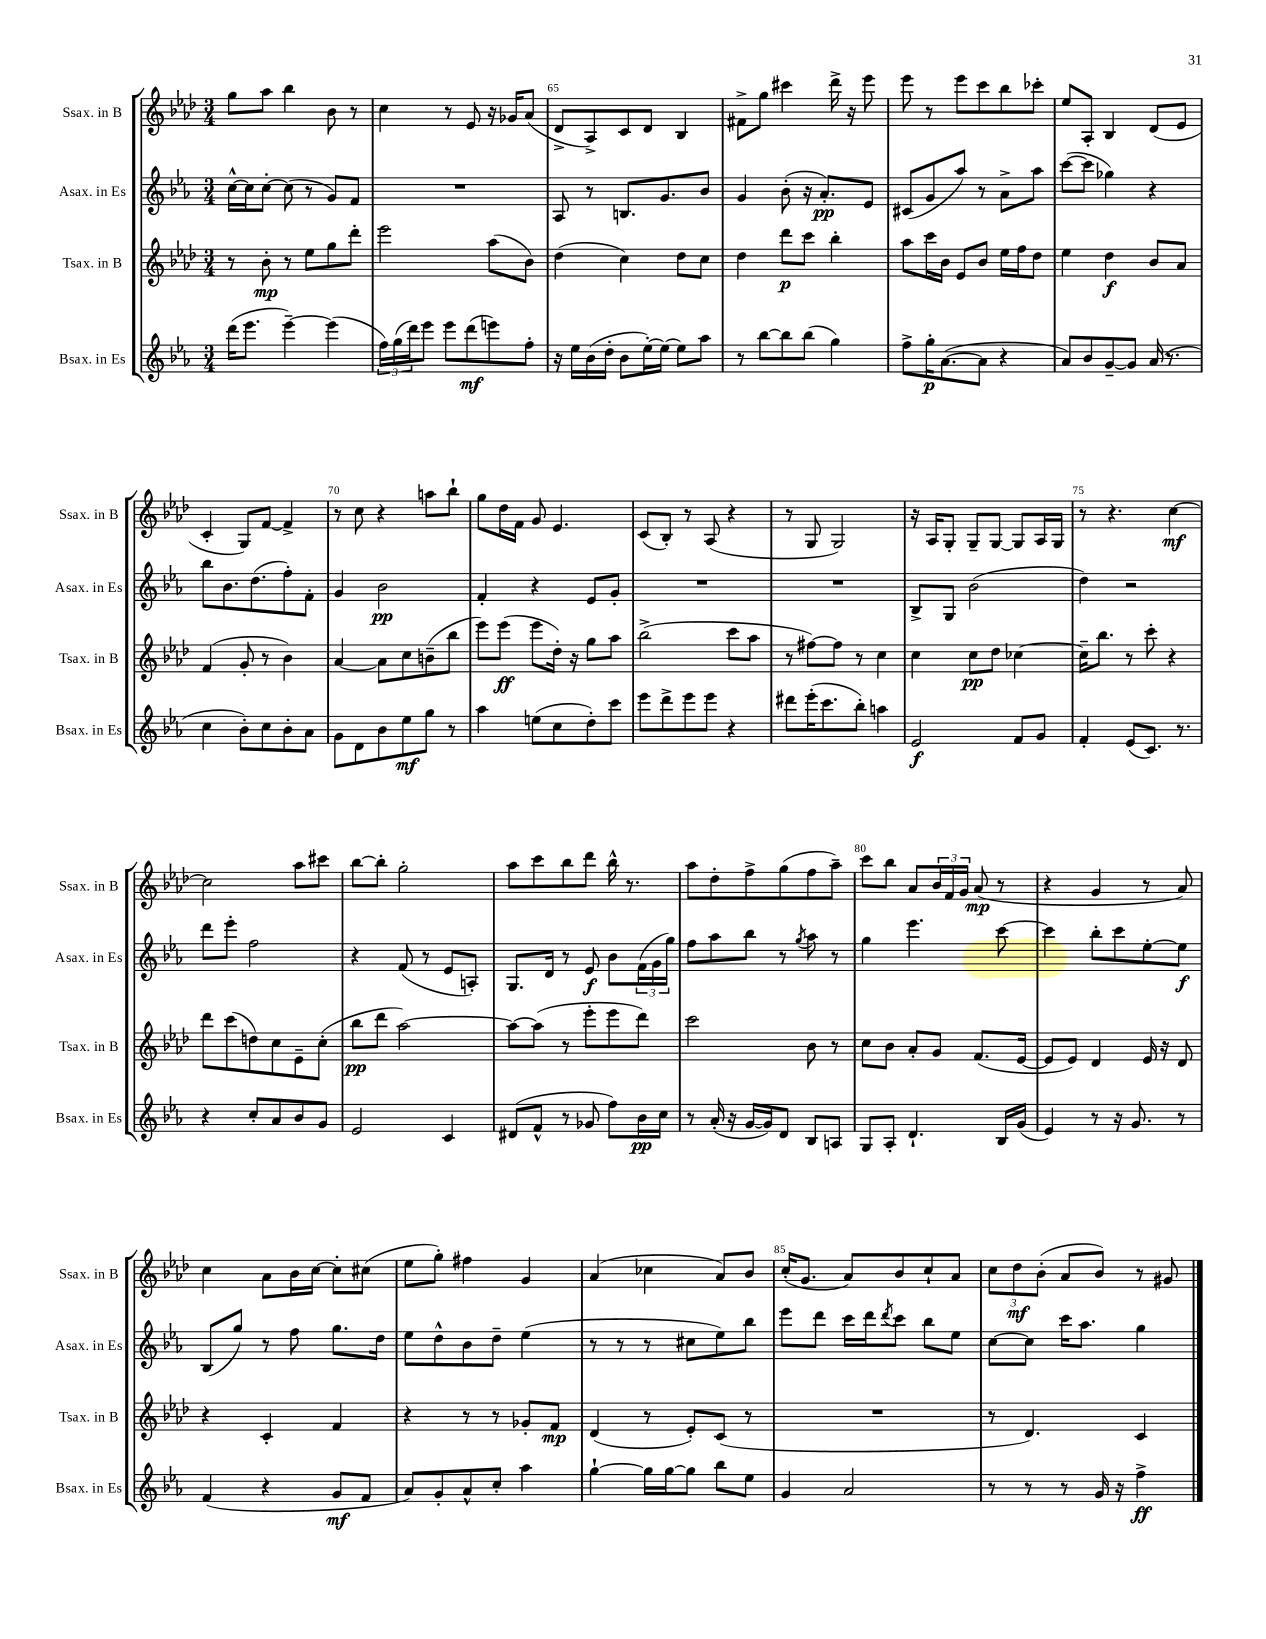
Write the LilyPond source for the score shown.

<<
\new StaffGroup <<
\new Staff = "s0" \with { instrumentName = "Ssax. in B" shortInstrumentName = "Ssax. in B" } {
    \clef treble \key aes \major \numericTimeSignature \time 3/4
    g''8 aes''8 bes''4 bes'8 r8 |
    c''4 r8 ees'8 r16 ges'16 aes'8( |
    des'8-> aes8->) c'8 des'8 bes4 |
    fis'8-> g''8 cis'''4 des'''16-> r16 ees'''8 |
    ees'''8 r8 ees'''8 c'''8 bes''8 ces'''8-. |
    ees''8 aes8-. bes4 des'8( ees'8 |
    c'4-. g8) f'8~ f'4-> |
    r8 c''8 r4 a''8 bes''8-! |
    g''8 des''16 f'16 g'8 ees'4. |
    c'8( bes8-.) r8 aes8( r4 |
    r8 g8 g2) |
    r16 aes16 g8-. g8-- g8~ g8 aes16 g16 |
    r8 r4. c''4~\mf |
    c''2 aes''8 cis'''8 |
    bes''8~ bes''8-. g''2-. |
    aes''8 c'''8 bes''8 des'''8 bes''16-^ r8. |
    aes''8 des''8-. f''8-> g''8( f''8 aes''8--) |
    c'''8 bes''8 aes'8 \tuplet 3/2 { bes'16 f'16 g'16 } aes'8\mp( r8 |
    r4 g'4 r8 aes'8) |
    c''4 aes'8 bes'16 c''16~ c''8-. cis''8( |
    ees''8 g''8-.) fis''4 g'4 |
    aes'4( ces''4 aes'8) bes'8 |
    c''16-.( g'8. aes'8) bes'8 c''8-! aes'8 |
    \tuplet 3/2 { c''8 des''8\mf bes'8-.( } aes'8 bes'8) r8 gis'8 \bar "|." |
}
\new Staff = "s1" \with { instrumentName = "Asax. in Es" shortInstrumentName = "Asax. in Es" } {
    \clef treble \key ees \major \numericTimeSignature \time 3/4
    c''16~-^ c''16 c''8~-. c''8( r8 g'8) f'8 |
    R2. |
    aes8 r8 b8. g'8. bes'8 |
    g'4 bes'8-.( r16 aes'8.-.\pp) ees'8 |
    cis'8( g'8 aes''8) r8 aes'8-> aes''8 |
    c'''8~( c'''8 ges''4) r4 |
    bes''8 bes'8. d''8.( f''8-.) f'8-. |
    g'4 bes'2\pp |
    f'4-. r4 ees'8 g'8-. |
    R2. |
    R2. |
    bes8-> g8 bes'2( |
    d''4) r2 |
    d'''8 ees'''8-. f''2 |
    r4 f'8( r8 ees'8 a8-.) |
    g8. d'16 r8 ees'8\f bes'8 \tuplet 3/2 { f'16( g'16 g''16) } |
    f''8 aes''8 bes''8 r8 \acciaccatura { g''8 } aes''8 r8 |
    g''4 ees'''4. c'''8~ |
    c'''4 bes''8-. c'''8 ees''8~-. ees''8\f |
    bes8( g''8) r8 f''8 g''8. d''16 |
    ees''8 d''8-^ bes'8 d''8-- ees''4( |
    r8 r8 r8 cis''8 ees''8) bes''8 |
    ees'''8 d'''8 c'''16 d'''16 \acciaccatura { d'''8 } c'''8 bes''8 ees''8 |
    c''8~ c''8 c'''16 aes''8. g''4 \bar "|." |
}
\new Staff = "s2" \with { instrumentName = "Tsax. in B" shortInstrumentName = "Tsax. in B" } {
    \clef treble \key aes \major \numericTimeSignature \time 3/4
    r8 bes'8-.\mp r8 ees''8 g''8 des'''8-. |
    ees'''2 aes''8( bes'8) |
    des''4( c''4) des''8 c''8 |
    des''4 des'''8\p c'''8 bes''4-. |
    aes''8 c'''16 bes'16 ees'8 bes'8 ees''16 f''16 des''8 |
    ees''4 des''4\f bes'8 aes'8 |
    f'4( g'8-. r8 bes'4) |
    aes'4~ aes'8 c''8 b'8--( bes''8 |
    ees'''8) ees'''8\ff( ees'''8 des''16-.) r16 g''8 aes''8 |
    bes''2->( c'''8 aes''8 |
    r8 fis''8~) fis''8 r8 c''4 |
    c''4 c''8\pp des''8 ces''4~ |
    ces''16-- bes''8. r8 c'''8-. r4 |
    des'''8 c'''8( d''8) c''8 ees'8-- c''8-.( |
    bes''8\pp des'''8 aes''2~) |
    aes''8~ aes''8( r8 ees'''8-. ees'''8 des'''8) |
    c'''2 bes'8 r8 |
    c''8 bes'8 aes'8-. g'8 f'8.( ees'16~ |
    ees'8 ees'8) des'4 ees'16 r16 des'8 |
    r4 c'4-. f'4 |
    r4 r8 r8 ges'8-. f'8\mp |
    des'4( r8 ees'8-.) c'8( r8 |
    R2. |
    r8 des'4.) c'4 \bar "|." |
}
\new Staff = "s3" \with { instrumentName = "Bsax. in Es" shortInstrumentName = "Bsax. in Es" } {
    \clef treble \key ees \major \numericTimeSignature \time 3/4
    d'''16( ees'''8. ees'''4~--) ees'''4( |
    \tuplet 3/2 { f''16) g''16( d'''16) } ees'''8 ees'''8 d'''8\mf( e'''8) f''8-. |
    r16 ees''16 bes'16( d''16-. bes'8 ees''16~-.) ees''16~ ees''8 aes''8 |
    r8 bes''8~ bes''8 bes''8( g''4) |
    f''8-> g''16-.\p aes'8.~( aes'8 r4 |
    aes'8) bes'8 g'8~-- g'8 aes'16( r8. |
    c''4 bes'8-.) c''8 bes'8-. aes'8 |
    g'8 d'8 bes'8 ees''8\mf g''8 r8 |
    aes''4 e''8( c''8 d''8-.) c'''8 |
    ees'''8 d'''8-> ees'''8 ees'''8 r4 |
    dis'''8 ees'''16-.( c'''8. bes''8-.) a''4 |
    ees'2\f f'8 g'8 |
    f'4-. ees'8( c'8.) r8. |
    r4 c''8-. aes'8 bes'8 g'8 |
    ees'2 c'4 |
    dis'8( f'8-^ r8 ges'8 f''8) bes'16\pp c''16 |
    r8 aes'16-.( r16 g'16~ g'16) d'8 bes8 a8 |
    g8 aes8-. d'4.-! bes16 g'16( |
    ees'4) r8 r16 g'8. r8 |
    f'4( r4 g'8\mf f'8 |
    aes'8) g'8-. aes'8-^ c''8-. aes''4 |
    g''4~-! g''16 g''16~ g''8 bes''8 ees''8 |
    g'4 aes'2 |
    r8 r8 r8 g'16 r16 f''4->\ff \bar "|." |
}
>>
>>
\layout { \context { \Score currentBarNumber = #63 \override BarNumber.break-visibility = ##(#f #t #t) barNumberVisibility = #(every-nth-bar-number-visible 5) } }
